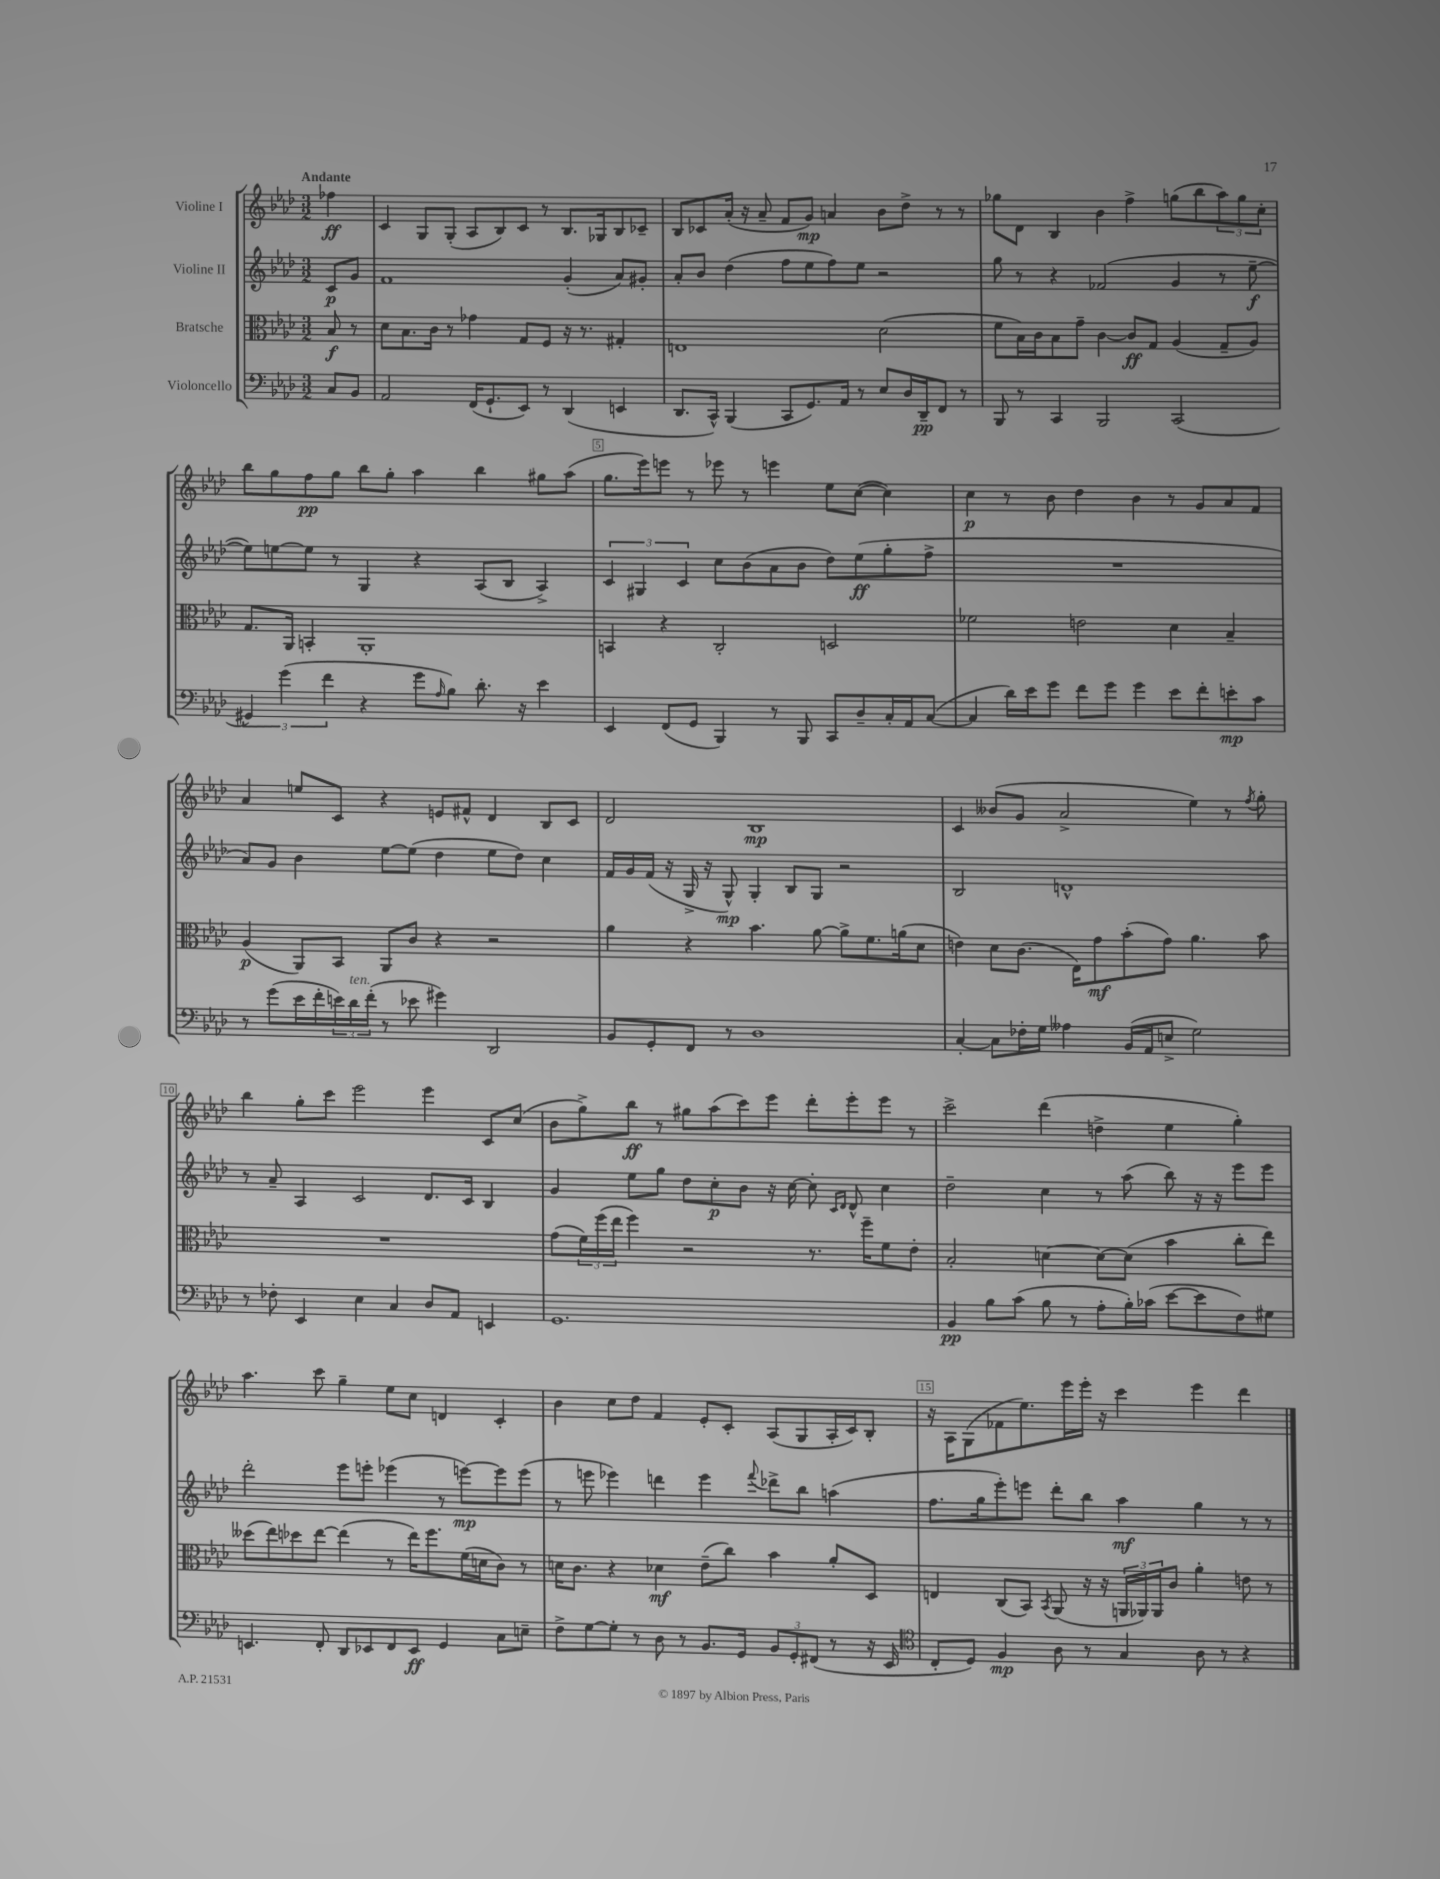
<<
\new StaffGroup <<
\new Staff = "s0" \with { instrumentName = "Violine I" } {
    \clef treble \key aes \major \numericTimeSignature \time 3/2 \partial 4 \tempo "Andante"
    fes''4\ff |
    c'4 g8 g8-.( aes8 bes8) c'8 r8 bes8. ges16 bes8 ces'8-- |
    bes8 ces'8 aes'16-.( r16 aes'8-- f'8 g'8\mp) a'4 bes'8 des''8-> r8 r8 |
    ges''8 des'8 bes4 bes'4 f''4-> g''8( bes''8 \tuplet 3/2 { aes''8) g''8 c''8-. } |
    bes''8 g''8 f''8\pp g''8 bes''8 g''8-. aes''4 bes''4 gis''8 aes''8( |
    g''8. ees'''16) e'''8 r8 ees'''8 r8 e'''4 ees''8 c''8~( c''4) |
    c''4\p r8 bes'8 des''4 bes'4 r8 g'8 aes'8 f'8 |
    aes'4 e''8 c'8 r4 e'8 fis'8-^ des'4 bes8 c'8 |
    des'2 bes1\mp |
    c'4 beses'8( g'8 aes'2-> ees''4) r8 \acciaccatura { f''8 } g''8-. |
    bes''4 g''8-. c'''8 ees'''2 ees'''4 c'8 c''8( |
    bes'8 g''8->) bes''8\ff r8 gis''8 aes''8( c'''8) ees'''8 des'''8-. ees'''8-. ees'''8 r8 |
    c'''2-> des'''4( d''4-> ees''4 g''4-.) |
    aes''4. c'''8 g''4-- ees''8 c''8 d'4 c'4-. |
    bes'4 c''8 des''8 f'4 ees'8-. c'8-. aes8( g8 aes16-. c'16) bes8-. |
    r16 aes16 g8( fes'8 ees''8.) ees'''16 ees'''16-. r16 c'''4 ees'''4 des'''4 \bar "|." |
}
\new Staff = "s1" \with { instrumentName = "Violine II" } {
    \clef treble \key aes \major \numericTimeSignature \time 3/2 \partial 4
    c'8\p g'8 |
    f'1 g'4-.( aes'8) gis'8-. |
    aes'8-. bes'8 des''4( f''8 ees''8 f''8) ees''8 r2 |
    g''8 r8 r4 fes'2( g'4 r8 ees''8~--\f |
    ees''8) e''8~ e''8 r8 g4 r4 aes8( bes8 aes4->) |
    \tuplet 3/2 { c'4 gis4 c'4 } c''8 bes'8( aes'8 bes'8 des''8) ees''8\ff( g''8-. f''8-> |
    R1. |
    aes'8) g'8 bes'4 ees''8~ ees''8( des''4 ees''8 des''8) c''4 |
    f'16 g'16 f'16( r16 g16-> r16 g8-^\mp) g4-. bes8 g8 r2 |
    bes2 d'1-^ |
    r8 aes'8-- aes4 c'2 des'8. c'16 bes4 |
    g'4 ees''8 g''8 des''8 c''8-.\p bes'8 r16 c''16~ c''8-. \grace { c'16 des'16 } des'8-^ c''4 |
    des''2-- c''4 r8 aes''8( bes''8) r16 r16 ees'''8 ees'''8 |
    des'''2-. ees'''8 e'''8-. ees'''4( r8 e'''8~\mp) e'''8 e'''8( |
    r8 e'''8 ees'''4) d'''4 ees'''4 \appoggiatura { f'''8 } des'''8-> bes''8 a''4( |
    f''8. g''16 ees'''8-.) e'''8 des'''8-. bes''8 aes''4\mf g''4 r8 r8 \bar "|." |
}
\new Staff = "s2" \with { instrumentName = "Bratsche" } {
    \clef alto \key aes \major \numericTimeSignature \time 3/2 \partial 4
    bes8\f r8 |
    des'8 bes8. c'16 r8 ges'4 g8 f8 r16 r8. gis4-. |
    e1 des'2( |
    f'8 bes16) c'16 bes8 g'8-- c'4~ c'8\ff g8 aes4( g8-- aes8) |
    g8. aes,16 b,4-. aes,1-. |
    b,4 r4 c2-. d2 |
    fes'2 e'2 des'4 bes4-- |
    aes4\p( aes,8) bes,8 aes,8 c'8 r4 r2 |
    aes'4 r4 bes'4. aes'8~ aes'8-> f'8. a'16( des'8 |
    e'4) des'8 c'8.( ees16) g'8\mf bes'8-.( g'8) aes'4. bes'8 |
    R1. |
    g'8( \tuplet 3/2 { f'16) f''16( ees''16 } f''4) r2 r8. f''16-- f'8 ees'8-. |
    bes2-. d'4~ d'8~ d'8( bes'4 c''8-. ees''8) |
    deses''8( ees''8) des''8 ees''8~ ees''4( r8 ees''16) f''8. f'16( d'16 c'8) r8 |
    d'16 c'8. r4 des'4\mf ees'8--( c''8) bes'4 aes'8-. des8 |
    e4 c8( bes,8) \acciaccatura { bes,8 } aes,8( r16 r16 \tuplet 3/2 { a,16 aes,16) aes,16 } c'8 aes'4-. e'8 r8 \bar "|." |
}
\new Staff = "s3" \with { instrumentName = "Violoncello" } {
    \clef bass \key aes \major \numericTimeSignature \time 3/2 \partial 4
    c8 bes,8 |
    aes,2 f,16( g,8.-! ees,8) r8 des,4( e,4 |
    des,8. c,16-^) bes,,4( c,8 g,8.) aes,16 r8 ees8 des16 des,16--\pp f,8 r8 |
    bes,,8 r8 c,4 bes,,2 c,2( |
    \tuplet 3/2 { gis,4) g'4( f'4 } r4 g'8 \grace { aes16 } bes8) des'8.-. r16 ees'4 |
    ees,4 f,8( g,8 bes,,4) r8 bes,,8 c,8 des8-- c16-. aes,16 c8~( |
    c4 des'16) ees'16 g'8 f'8 g'8 g'4 ees'8 f'8-. e'8-.\mp c'8 |
    r8 g'8( ees'16 f'16-. \tuplet 3/2 { e'16) des'16^\markup { \italic "ten." } f'16-.( } r8 ees'8 gis'4) des,2 |
    bes,8 g,8-. f,8 r8 des1 |
    c4~-. c8 fes16-. g16 aeses4 bes,16( aes,16 e8-> g2) |
    r8 fes8-. ees,4 ees4 c4 des8 aes,8 e,4 |
    g,1. |
    bes,4\pp bes8 c'8( bes8 r8 aes8-. bes16-.) ces'16( ees'8~ ees'8 f8) gis8 |
    e,4. f,8-. des,8 ees,8 f,8 ees,8\ff g,4 c8 e8-- |
    f8-> g8~ g8-. r8 des8 r8 bes,8. g,16 \tuplet 3/2 { bes,8 g,8-. fis,8( } r8 r16 ees,16 |
    \clef tenor c8-. des8) f4\mp aes8 r8 g4 aes8 r8 r4 \bar "|." |
}
>>
>>
\layout { \context { \Score \override BarNumber.break-visibility = ##(#f #t #t) barNumberVisibility = #(every-nth-bar-number-visible 5) \override BarNumber.stencil = #(make-stencil-boxer 0.1 0.3 ly:text-interface::print) } }
